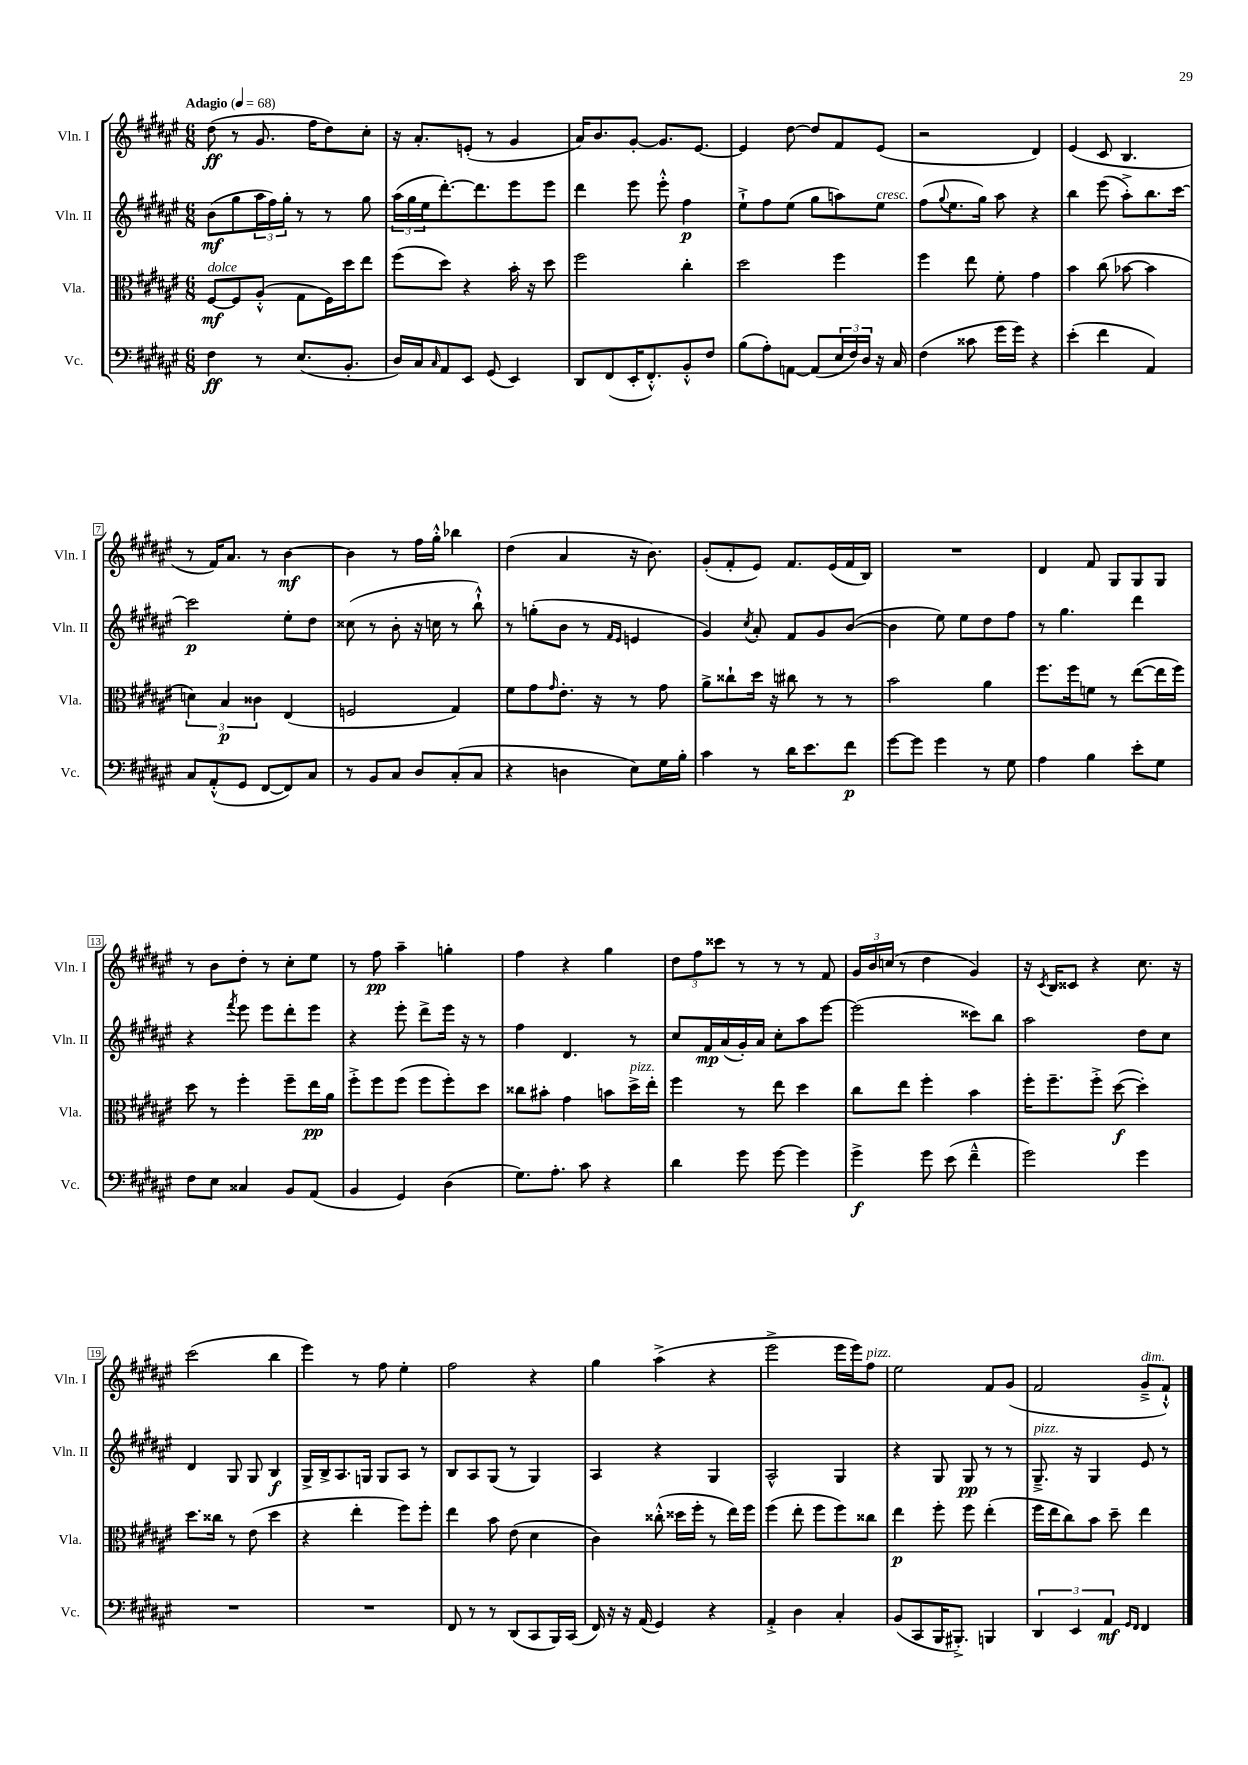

**kern	**dynam	**kern	**dynam	**kern	**dynam	**kern	**dynam
*part4	*part4	*part3	*part3	*part2	*part2	*part1	*part1
*staff4	*staff4	*staff3	*staff3	*staff2	*staff2	*staff1	*staff1
*I"Vc.	*	*I"Vla.	*	*I"Vln. II	*	*I"Vln. I	*
*I'Vc.	*	*I'Vla.	*	*I'Vln. II	*	*I'Vln. I	*
*clefF4	*	*clefC3	*	*clefG2	*	*clefG2	*
*k[f#c#g#d#a#e#]	*	*k[f#c#g#d#a#e#]	*	*k[f#c#g#d#a#e#]	*	*k[f#c#g#d#a#e#]	*
*M6/8	*	*M6/8	*	*M6/8	*	*M6/8	*
*MM68	*	*MM68	*	*MM68	*	*MM68	*
=1	=1	=1	=1	=1	=1	=1	=1
!	!	!	!	!	!	!LO:TX:a:B:t=Adagio	!
!	!	!LO:TX:a:i:t=dolce	!	!	!	!	!
4F#\	ff	[8F#/L	mf	(8b\L	mf	(8dd#\	ff
.	.	8F#/]	.	8gg#\	.	8r	.
8r	.	(8A#'^^/J	.	24aa#\L	.	8.g#/	.
.	.	.	.	24ff#\)	.	.	.
.	.	.	.	24gg#'\JJ	.	.	.
(8.E#/L	.	8G#\L	.	8r	.	.	.
.	.	.	.	.	.	16ff#\KL	.
.	.	16F#\L)	.	8r	.	8dd#\)	.
8.BB'/J	.	16dd#\J	.	.	.	.	.
.	.	8ee#\J	.	8gg#\	.	8cc#'\J	.
=2	=2	=2	=2	=2	=2	=2	=2
16D#/LL)	.	(8ff#\L	.	(24aa#\LL	.	16r	.
.	.	.	.	24gg#\	.	.	.
16C#/J	.	.	.	.	.	8.a#'/L	.
.	.	.	.	24ee#\J	.	.	.
16qqC#/	.	.	.	.	.	.	.
8AA#/	.	8dd#\J)	.	[8.ddd#'\)	.	.	.
8EE#/J	.	4r	.	.	.	(8en'/J	.
.	.	.	.	8.ddd#\]	.	.	.
(8GG#/	.	.	.	.	.	8r	.
4EE#/)	.	16b'\	.	8eee#\	.	4g#/	.
.	.	16r	.	.	.	.	.
.	.	8dd#\	.	8eee#\J	.	.	.
=3	=3	=3	=3	=3	=3	=3	=3
8DD#/L	.	2ff#\	.	4ddd#\	.	16a#/KL)	.
.	.	.	.	.	.	8.b/	.
(8FF#/	.	.	.	.	.	.	.
16EE#'/K	.	.	.	8eee#\	.	[8g#'/J	.
8.FF#'^^/)	.	.	.	.	.	.	.
.	.	.	.	8eee#'^^\	.	8.g#/L]	.
8BB'^^/	.	4cc#'\	.	4ff#\	p	.	.
.	.	.	.	.	.	[8.e#/J	.
8F#/J	.	.	.	.	.	.	.
=4	=4	=4	=4	=4	=4	=4	=4
(8B\L	.	2dd#\	.	8ee#`^\L	.	4e#/]	.
8A#'\)	.	.	.	8ff#\	.	.	.
[8AAn\J	.	.	.	(8ee#\J	.	[8dd#\	.
(8AA/L]	.	.	.	8gg#\L	.	8dd#/L]	.
24E#/L	.	4ff#\	.	8aan\)	.	8f#/	.
24F#/)	.	.	.	.	.	.	.
24D#/JJ	.	.	.	.	.	.	.
!	!	!	!	!LO:TX:a:i:t=cresc.	!	!	!
16r	.	.	.	8ee#\J	.	(8e#/J	.
16C#/	.	.	.	.	.	.	.
=5	=5	=5	=5	=5	=5	=5	=5
(4F#\	.	4ff#\	.	(8ff#\L	.	2r	.
.	.	.	.	8qqgg#/	.	.	.
.	.	.	.	8.ee#\	.	.	.
8c##X\	.	8ee#\	.	.	.	.	.
.	.	.	.	16gg#\Jk)	.	.	.
16g#\LL	.	8f#'\	.	8aa#\	.	.	.
16g#\JJ)	.	.	.	.	.	.	.
4r	.	4g#\	.	4r	.	4d#/)	.
=6	=6	=6	=6	=6	=6	=6	=6
(4e#'\	.	4b\	.	4bb\	.	(4e#/	.
4f#\	.	(8cc#\	.	(8eee#\	.	8c#/	.
.	.	[8b-X\	.	8aa#'^\L)	.	4.B/	.
4AA#/)	.	4b-\]	.	8.bb\	.	.	.
.	.	.	.	[16ccc#\Jk	.	.	.
!!LO:LB:g=z
=7	=7	=7	=7	=7	=7	=7	=7
8C#/L	.	6dn\)	.	2ccc#\]	p	8r	.
(8AA#'^^/	.	.	.	.	.	16f#/KL)	.
.	.	6B/	p	.	.	.	.
.	.	.	.	.	.	8.a#/J	.
8GG#/J	.	.	.	.	.	.	.
.	.	6c##X\	.	.	.	.	.
[8FF#/L	.	.	.	.	.	8r	.
8FF#/])	.	(4E#/	.	8ee#'\L	.	[4b\	mf
8C#/J	.	.	.	8dd#\J	.	.	.
=8	=8	=8	=8	=8	=8	=8	=8
8r	.	2Fn/	.	(8cc##X\	.	4b\]	.
8BB/L	.	.	.	8r	.	.	.
8C#/J	.	.	.	8b'\	.	8r	.
8D#/L	.	.	.	16r	.	16ff#\LL	.
.	.	.	.	16ccn\	.	16gg#'^^\JJ	.
(8C#'/	.	4G#/)	.	8r	.	4bb-X\	.
8C#/J	.	.	.	8bb`^^\)	.	.	.
=9	=9	=9	=9	=9	=9	=9	=9
4r	.	8f#\L	.	8r	.	(4dd#\	.
.	.	8g#\	.	(8ggn'\L	.	.	.
.	.	16qqg#/	.	.	.	.	.
4Dn\	.	8.e#'\J	.	8b\J	.	4a#/	.
.	.	.	.	8r	.	.	.
.	.	16r	.	.	.	.	.
.	.	.	.	16qqf#/LL	.	.	.
.	.	.	.	16qqe#/JJ	.	.	.
8E#\L)	.	8r	.	4en/	.	16r	.
.	.	.	.	.	.	8.b\)	.
16G#\L	.	8g#\	.	.	.	.	.
16B'\JJ	.	.	.	.	.	.	.
=10	=10	=10	=10	=10	=10	=10	=10
4c#\	.	8a#^\L	.	4g#/)	.	(8g#'/L	.
.	.	8cc##X`\	.	.	.	8f#'/	.
.	.	.	.	8qcc#/	.	.	.
8r	.	16dd#\Jk	.	8a#'/	.	8e#/J)	.
.	.	16r	.	.	.	.	.
16d#\KL	.	8cc#X\	.	8f#/L	.	8.f#/L	.
8.e#\	.	.	.	.	.	.	.
.	.	8r	.	8g#/	.	.	.
.	.	.	.	.	.	(16e#/L	.
8f#\J	p	8r	.	([8b/J	.	16f#/	.
.	.	.	.	.	.	16B/JJ)	.
=11	=11	=11	=11	=11	=11	=11	=11
[8g#\L	.	2b\	.	4b\]	.	2.r	.
8g#\J]	.	.	.	.	.	.	.
4g#\	.	.	.	8ee#\)	.	.	.
.	.	.	.	8ee#\L	.	.	.
8r	.	4a#\	.	8dd#\	.	.	.
8G#\	.	.	.	8ff#\J	.	.	.
=12	=12	=12	=12	=12	=12	=12	=12
4A#\	.	8.ff#\L	.	8r	.	4d#/	.
.	.	.	.	4.gg#\	.	.	.
.	.	16ff#\k	.	.	.	.	.
4B\	.	8fn\J	.	.	.	8f#/	.
.	.	8r	.	.	.	8G#/L	.
8e#'\L	.	([8ee#\L	.	4ddd#\	.	8G#/	.
8G#\J	.	16ee#\L]	.	.	.	8G#/J	.
.	.	16ff#\JJ)	.	.	.	.	.
!!LO:LB:g=z
=13	=13	=13	=13	=13	=13	=13	=13
8F#\L	.	8dd#\	.	4r	.	8r	.
8E#\J	.	8r	.	.	.	8b\L	.
.	.	.	.	8qfff#/	.	.	.
4C##X/	.	4ff#'\	.	8eee#\	.	8dd#'\J	.
.	.	.	.	8eee#\L	.	8r	.
8BB/L	.	8ff#~\L	.	8ddd#'\	.	8cc#'\L	.
(8AA#/J	.	16ee#\L	pp	8eee#\J	.	8ee#\J	.
.	.	16a#\JJ	.	.	.	.	.
=14	=14	=14	=14	=14	=14	=14	=14
4BB/	.	8ff#'^\L	.	4r	.	8r	.
.	.	8ff#\	.	.	.	8ff#\	pp
4GG#/)	.	(8ff#\J	.	8eee#'\	.	4aa#~\	.
.	.	8ff#\L	.	8ddd#^\L	.	.	.
(4D#\	.	8ff#'\)	.	16eee#\Jk	.	4ggn'\	.
.	.	.	.	16r	.	.	.
.	.	8dd#\J	.	8r	.	.	.
=15	=15	=15	=15	=15	=15	=15	=15
8.G#\L)	.	8cc##X\L	.	4ff#\	.	4ff#\	.
.	.	8b#X'\J	.	.	.	.	.
8.A#'\J	.	.	.	.	.	.	.
.	.	4g#\	.	4.d#/	.	4r	.
8c#\	.	.	.	.	.	.	.
4r	.	8bn\L	.	.	.	4gg#\	.
!	!	!LO:TX:a:i:t=pizz.	!	!	!	!	!
.	.	16dd#^\L	.	8r	.	.	.
.	.	16ee#'\JJ	.	.	.	.	.
=16	=16	=16	=16	=16	=16	=16	=16
4d#\	.	4ff#\	.	8cc#/L	.	12dd#\L	.
.	.	.	.	.	.	12ff#\	.
.	.	.	.	16f#/L	mp	.	.
.	.	.	.	.	.	12ccc##X\J	.
.	.	.	.	(16a#/	.	.	.
8g#\	.	8r	.	16g#'/)	.	8r	.
.	.	.	.	16a#/JJ	.	.	.
[8g#\	.	8ee#\	.	8cc#'\L	.	8r	.
4g#\]	.	4dd#\	.	8aa#\	.	8r	.
.	.	.	.	[8eee#\J	.	8f#/	.
=17	=17	=17	=17	=17	=17	=17	=17
4g#^\	f	8cc#\L	.	(2eee#\]	.	24g#/LL	.
.	.	.	.	.	.	24b/	.
.	.	.	.	.	.	(24ccn/JJ	.
.	.	8ee#\J	.	.	.	8r	.
8g#\	.	4ff#'\	.	.	.	4dd#\	.
(8e#\	.	.	.	.	.	.	.
4f#~^^\	.	4b\	.	8ccc##X\L)	.	4g#/)	.
.	.	.	.	8bb\J	.	.	.
=18	=18	=18	=18	=18	=18	=18	=18
2g#\)	.	16ff#'\KL	.	2aa#\	.	16r	.
.	.	.	.	.	.	8qc#/	.
.	.	8.ff#~\	.	.	.	16B/KL	.
.	.	.	.	.	.	8c##X/J	.
.	.	8ff#'^\J	.	.	.	4r	.
.	.	([8dd#\	f	.	.	.	.
4g#\	.	4dd#'\])	.	8dd#\L	.	8.cc#\	.
.	.	.	.	8cc#\J	.	.	.
.	.	.	.	.	.	16r	.
!!LO:LB:g=z
=19	=19	=19	=19	=19	=19	=19	=19
2.r	.	8.dd#\L	.	4d#/	.	(2ccc#\	.
.	.	16cc##X\Jk	.	.	.	.	.
.	.	8r	.	8G#/	.	.	.
.	.	(8e#\	.	8G#/	.	.	.
.	.	4dd#\	.	4B/	f	4bb\	.
=20	=20	=20	=20	=20	=20	=20	=20
2.r	.	4r	.	16G#^/LL	.	4eee#\)	.
.	.	.	.	16B^/J	.	.	.
.	.	.	.	8.A#/	.	.	.
.	.	4ee#'\	.	.	.	8r	.
.	.	.	.	16Gn/Jk	.	.	.
.	.	.	.	8G/L	.	8ff#\	.
.	.	8ff#\L)	.	8A#/J	.	4ee#'\	.
.	.	8ff#'\J	.	8r	.	.	.
=21	=21	=21	=21	=21	=21	=21	=21
8FF#/	.	4ee#\	.	8B/L	.	2ff#\	.
8r	.	.	.	8A#/	.	.	.
8r	.	8b\	.	(8G#/J	.	.	.
(8DD#/L	.	(8e#\	.	8r	.	.	.
8CC#/	.	4d#\	.	4G#/)	.	4r	.
16BBB/L)	.	.	.	.	.	.	.
(16CC#/JJ	.	.	.	.	.	.	.
=22	=22	=22	=22	=22	=22	=22	=22
16FF#/)	.	4c#\)	.	4A#/	.	4gg#\	.
16r	.	.	.	.	.	.	.
16r	.	.	.	.	.	.	.
(16AA#/	.	.	.	.	.	.	.
4GG#/)	.	(8cc##X'^^\	.	4r	.	(4aa#^\	.
.	.	16dd##X\LL	.	.	.	.	.
.	.	16ff#'\JJ	.	.	.	.	.
4r	.	8r	.	4G#/	.	4r	.
.	.	16ee#\LL)	.	.	.	.	.
.	.	16ff#\JJ	.	.	.	.	.
=23	=23	=23	=23	=23	=23	=23	=23
4AA#'^/	.	(4ff#\	.	2A#^^/	.	2eee#^\	.
4D#\	.	8ee#'\	.	.	.	.	.
.	.	8ff#\L	.	.	.	.	.
4C#'/	.	8ff#\)	.	4G#/	.	16eee#\LL	.
.	.	.	.	.	.	16eee#\J)	.
!	!	!	!	!	!	!LO:TX:a:i:t=pizz.	!
.	.	8cc##X\J	.	.	.	8ff#\J	.
=24	=24	=24	=24	=24	=24	=24	=24
(8BB/L	.	4ee#\	p	4r	.	2ee#\	.
8CC#/	.	.	.	.	.	.	.
16BBB/K	.	8ff#'\	.	8G#/	.	.	.
8.BBB#X'^/J)	.	.	.	.	.	.	.
.	.	8ff#\	.	8G#/	pp	.	.
4BBBn/	.	(4ee#'\	.	8r	.	8f#/L	.
.	.	.	.	8r	.	(8g#/J	.
=25	=25	=25	=25	=25	=25	=25	=25
!	!	!	!	!LO:TX:a:i:t=pizz.	!	!	!
6DD#/	.	16ff#\LL	.	8.G#~^/	.	2f#/	.
.	.	16ee#\J	.	.	.	.	.
.	.	8cc#\)	.	.	.	.	.
6EE#/	.	.	.	.	.	.	.
.	.	.	.	16r	.	.	.
.	.	8b\J	.	4G#/	.	.	.
6AA#/	mf	.	.	.	.	.	.
.	.	8dd#~\	.	.	.	.	.
16qqGG#/LL	.	.	.	.	.	.	.
16qqFF#/JJ	.	.	.	.	.	.	.
!	!	!	!	!	!	!LO:TX:a:i:t=dim.	!
4FF#/	.	4ee#\	.	8e#/	.	8g#~^/L	.
.	.	.	.	8r	.	8f#`^^/J)	.
==	==	==	==	==	==	==	==
*-	*-	*-	*-	*-	*-	*-	*-
